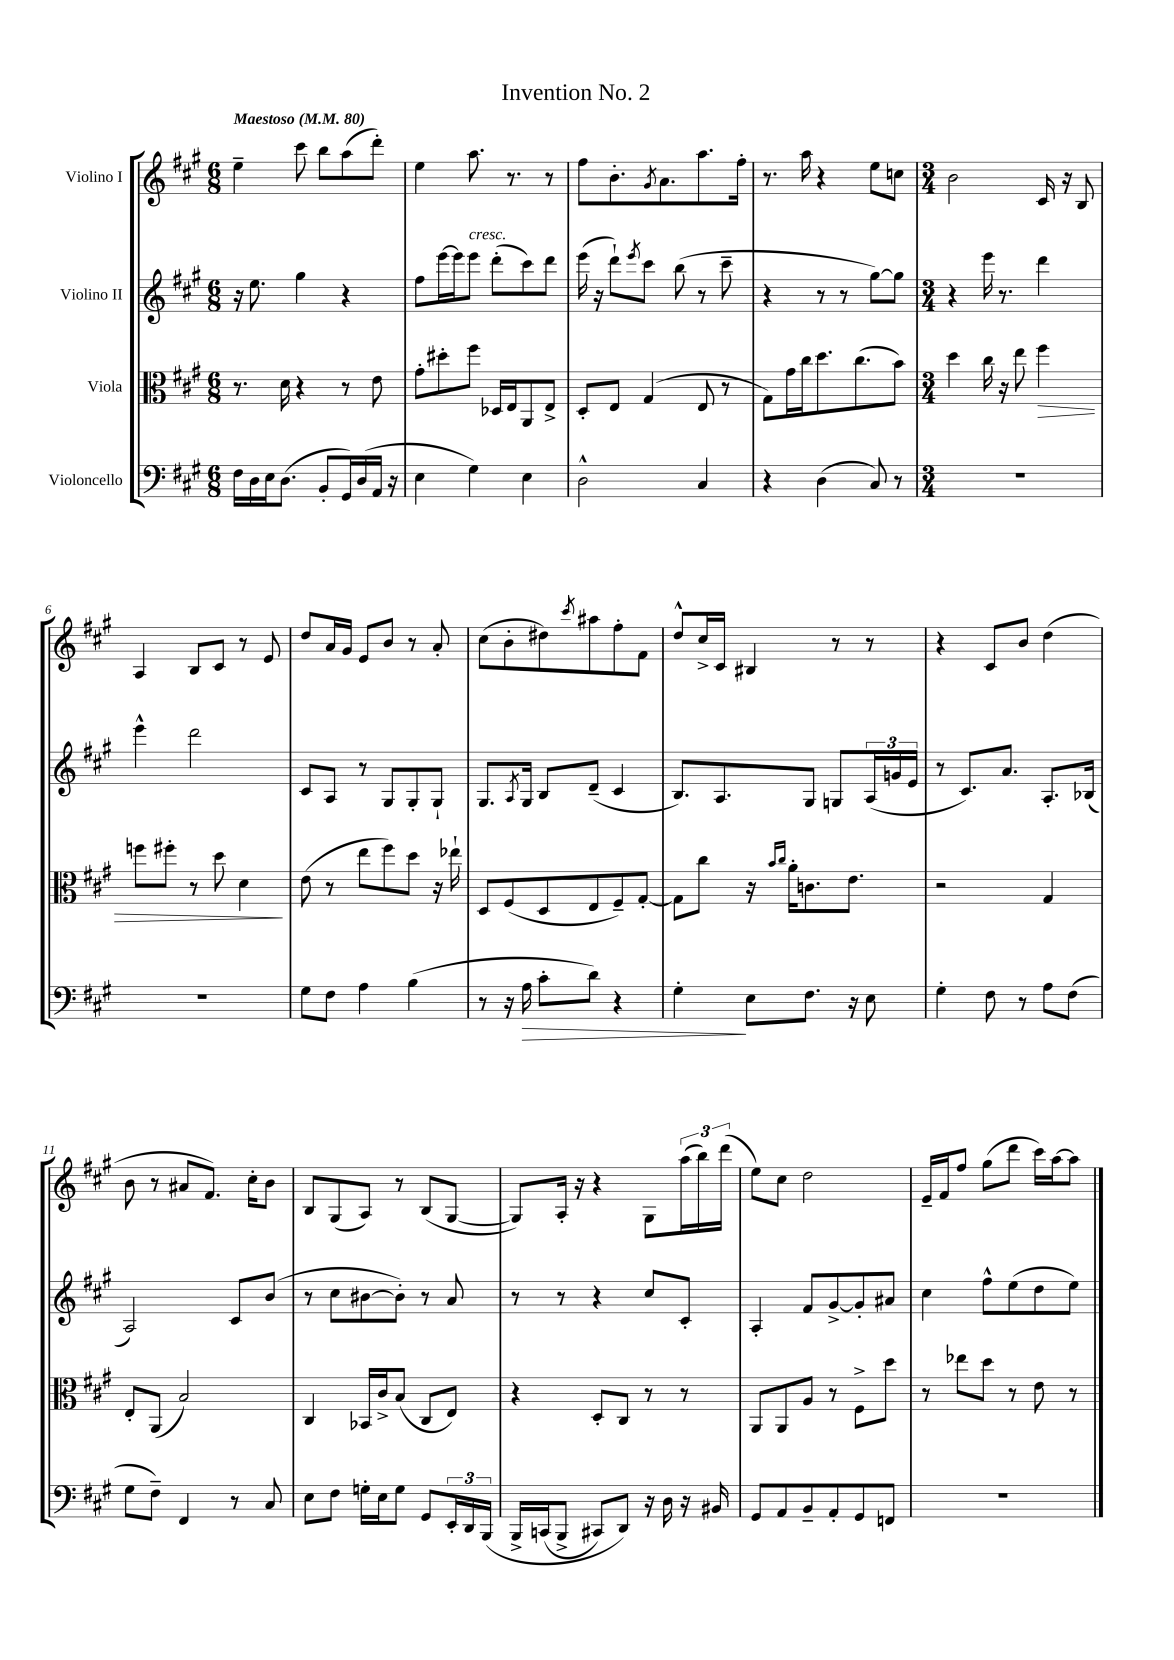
\header { title = "Invention No. 2" }
<<
\new StaffGroup <<
\new Staff = "s0" \with { instrumentName = "Violino I" } {
    \clef treble \key a \major \numericTimeSignature \time 6/8 \tempo "Maestoso" 4 = 80
    e''4-- cis'''8 b''8 a''8( d'''8-.) |
    e''4 a''8. r8. r8 |
    fis''8 b'8.-. \acciaccatura { gis'8 } a'8. a''8. fis''16-. |
    r8. a''16 r4 e''8 c''8 |
    \numericTimeSignature \time 3/4 b'2 cis'16 r16 b8 |
    a4 b8 cis'8 r8 e'8 |
    d''8 a'16 gis'16 e'8 b'8 r8 a'8-. |
    cis''8( b'8-. dis''8) \acciaccatura { cis'''8 } ais''8 fis''8-. fis'8 |
    d''8-^ cis''16-> cis'16 bis4 r8 r8 |
    r4 cis'8 b'8 d''4( |
    b'8 r8 ais'8 fis'8.) cis''16-. b'8 |
    b8 gis8( a8) r8 b8( gis8~ |
    gis8) a16-. r16 r4 gis8 \tuplet 3/2 { a''16( b''16) d'''16( } |
    e''8) cis''8 d''2 |
    e'16-- fis'16 fis''8 gis''8( d'''8 cis'''16) a''16~ a''8 \bar "|." |
}
\new Staff = "s1" \with { instrumentName = "Violino II" } {
    \clef treble \key a \major \numericTimeSignature \time 6/8
    r16 e''8. gis''4 r4 |
    fis''8 e'''16~ e'''16 e'''8^\markup { \italic "cresc." } d'''8-.( cis'''8) d'''8 |
    e'''16( r16 d'''8-!) \acciaccatura { e'''8 } cis'''8 b''8( r8 cis'''8-- |
    r4 r8 r8 gis''8~) gis''8 |
    \numericTimeSignature \time 3/4 r4 e'''16 r8. d'''4 |
    e'''4-^ d'''2 |
    cis'8 a8 r8 gis8 gis8-. gis8-! |
    gis8. \acciaccatura { a8 } gis16 b8 d'8--( cis'4 |
    b8.) a8. gis8 g8 \tuplet 3/2 { a16( g'16 e'16 } |
    r8 cis'8.) a'8. a8.-. bes16( |
    a2) cis'8 b'8( |
    r8 cis''8 bis'8~ bis'8-.) r8 a'8 |
    r8 r8 r4 cis''8 cis'8-. |
    a4-. fis'8 gis'8~-> gis'8-. ais'8 |
    cis''4 fis''8-^ e''8( d''8 e''8) \bar "|." |
}
\new Staff = "s2" \with { instrumentName = "Viola" } {
    \clef alto \key a \major \numericTimeSignature \time 6/8
    r8. d'16 r4 r8 e'8 |
    gis'8-. dis''8-. fis''8 des16 e16 a,8 e8-> |
    d8-. e8 gis4( e8 r8 |
    gis8) gis'16 cis''16 d''8. cis''8.( b'8) |
    \numericTimeSignature \time 3/4 d''4 cis''16 r16 e''8 fis''4\> |
    f''8 fis''8-. r8 d''8 d'4\! |
    e'8( r8 e''8 fis''8) d''8 r16 ees''16-! |
    d8 fis8( d8 e8 fis8--) gis8~-. |
    gis8 cis''8 r16 \grace { b'16 cis''16 } a'16-. c'8. e'8. |
    r2 gis4 |
    e8-. a,8( b2) |
    cis4 bes,16 cis'16-> b8( cis8 e8) |
    r4 d8-. cis8 r8 r8 |
    a,8 a,8 a8 r8 fis8-> d''8 |
    r8 ees''8 d''8 r8 e'8 r8 \bar "|." |
}
\new Staff = "s3" \with { instrumentName = "Violoncello" } {
    \clef bass \key a \major \numericTimeSignature \time 6/8
    fis16 d16 e16 d8.( b,8-. gis,16) d16( a,16 r16 |
    e4 gis4) e4 |
    d2-^ cis4 |
    r4 d4( cis8) r8 |
    \numericTimeSignature \time 3/4 R2. |
    R2. |
    gis8 fis8 a4 b4( |
    r8 r16 a16\> cis'8-. d'8) r4 |
    gis4-.\! e8 fis8. r16 e8 |
    gis4-. fis8 r8 a8 fis8( |
    gis8 fis8--) fis,4 r8 cis8 |
    e8 fis8 g16-. e16 g8 gis,8 \tuplet 3/2 { e,16-. d,16 b,,16\( } |
    b,,16-> c,16( b,,8-> cis,8) d,8\) r16 d16 r16 bis,16 |
    gis,8 a,8 b,8-- a,8-. gis,8 f,8 |
    R2. \bar "|." |
}
>>
>>
